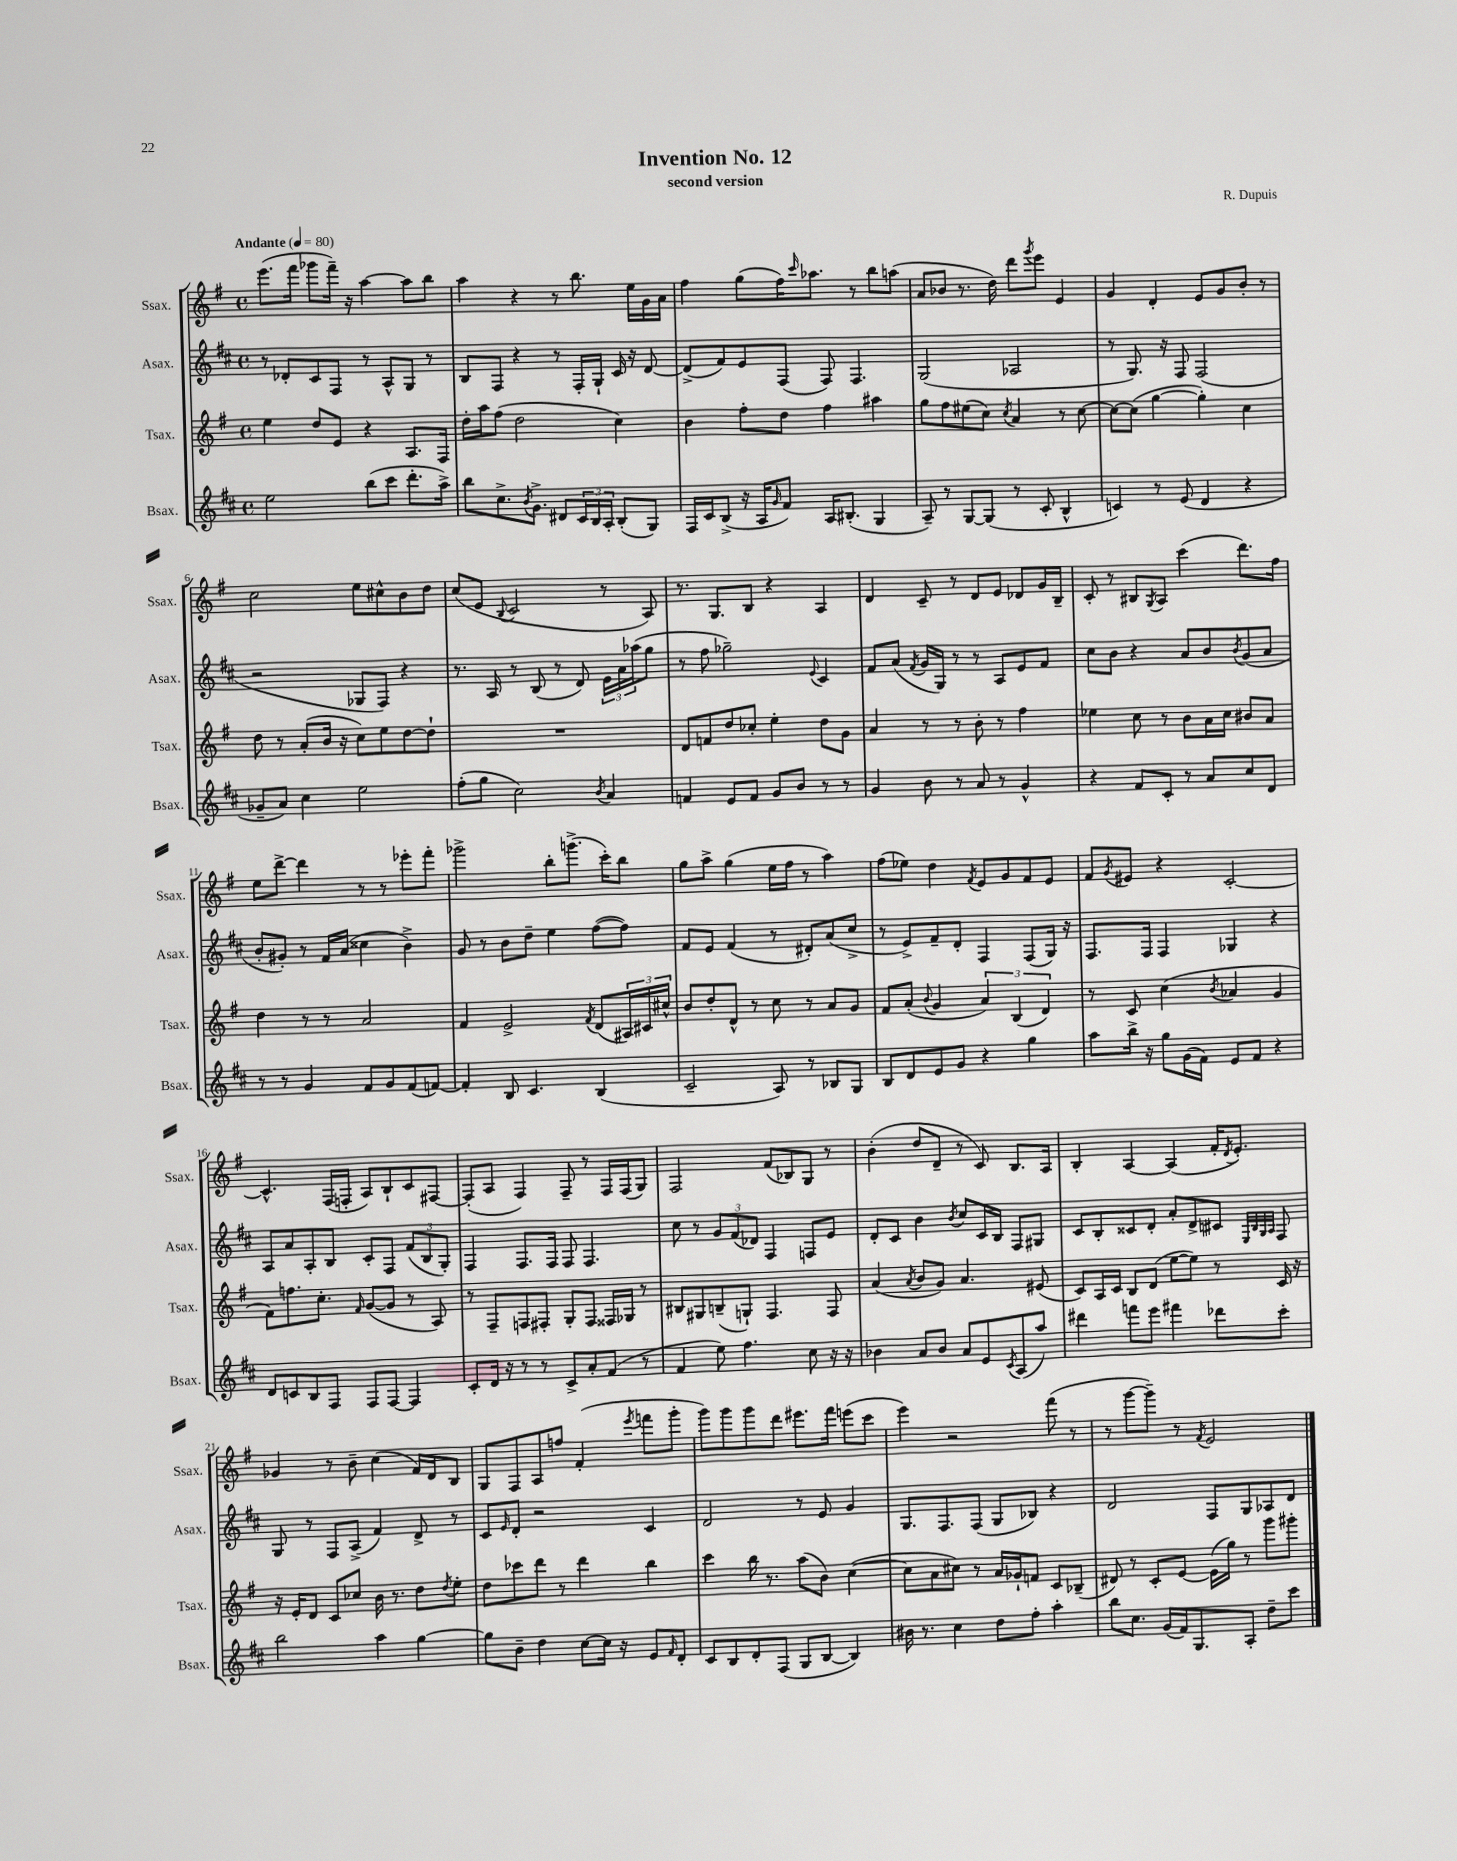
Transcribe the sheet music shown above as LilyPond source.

\header { title = "Invention No. 12" composer = "R. Dupuis" subtitle = "second version" }
<<
\new StaffGroup <<
\new Staff = "s0" \with { instrumentName = "Ssax." shortInstrumentName = "Ssax." } {
    \clef treble \key g \major \defaultTimeSignature \time 4/4 \tempo "Andante" 4 = 80
    e'''8.( fis'''16 ges'''8 fis'''16--) r16 a''4~ a''8 b''8 |
    a''4 r4 r8 b''8. e''16 g'16 a'16 |
    fis''4 g''8( fis''16) \grace { c'''16 } aes''8. r8 b''8 a''8( |
    a'8 bes'8 r8. d''16) d'''8 \acciaccatura { g'''8 } e'''8 e'4 |
    g'4 d'4-. e'8 g'8 b'8-. r8 |
    c''2 e''8 cis''8-^ b'8 d''8 |
    c''8( e'8 \appoggiatura { b8 } c'2 r8 a8) |
    r8. g8. b8 r4 a4 |
    d'4 c'8-- r8 d'8 e'8 des'8 g'16 b16-- |
    c'8-. r8 bis8 \acciaccatura { g8 } a8 c'''4( d'''8.) fis''16 |
    e''8 d'''8~-> d'''4 r8 r8 ees'''8-. fis'''8-. |
    ges'''2-> b''8-. g'''8.->( c'''16-.) b''8 |
    g''8 a''8-> g''4( e''16 fis''16 r8 a''4) |
    fis''8( ees''8) d''4 \acciaccatura { fis'8 } e'8 g'8 fis'8 e'8 |
    fis'8 \acciaccatura { g'8 } eis'8 r4 c'2~-. |
    c'4.-^ fis16( f16-. a8) b8-! c'8 fis8~ |
    fis8-.( a8 fis4) fis8-- r8 fis16 fis16( g8) |
    fis2 fis'8( bes8) g8 r8 |
    b'4-.( d''8 d'8-- r8 c'8) b8. a16 |
    b4-. a4~ a4( fis'16-. \acciaccatura { d'8 } e'8.-.) |
    ges'4 r8 b'8-- c''4( fis'16) d'16 b8 |
    g8 fis8 a8 f''8 fis'4-.( \acciaccatura { e'''8 } f'''8 g'''8-. |
    g'''8) g'''8 g'''8 d'''8 eis'''8. fis'''16 e'''8( c'''8 |
    e'''4) r2 fis'''8( r8 |
    r8 g'''8~ g'''8--) r8 \acciaccatura { fis'8 } e'2 \bar "|." |
}
\new Staff = "s1" \with { instrumentName = "Asax." shortInstrumentName = "Asax." } {
    \clef treble \key d \major \defaultTimeSignature \time 4/4
    r8 des'8-. cis'8 fis8 r8 a8-^ g8 r8 |
    b8 fis8 r4 r8 fis16-. g16-! cis'16 r16 d'8~ |
    d'8->( fis'8) e'8 fis8( fis8) fis4. |
    g2( aes2 |
    r8 g8.) r16 fis8 fis2( |
    r2 ges8 fis8) r4 |
    r8. a16 r8 b8( r8 d'8) \tuplet 3/2 { e'16 a'16 aes''16( } g''8 |
    r8 fis''8 ges''2--) \appoggiatura { e'8 } cis'4 |
    fis'8 a'8( \acciaccatura { fis'8 } g'16 g16) r8 r8 a8 e'8 fis'8 |
    cis''8 b'8 r4 a'8 b'8 \acciaccatura { b'8 } g'8( a'8 |
    b'8-. gis'8-.) r8 fis'16 a'16( cisis''4 b'4->) |
    g'8 r8 b'8 d''8-- e''4 fis''8~( fis''8) |
    fis'8 e'8 fis'4( r8 dis'8-.) a'8( cis''8-> |
    r8 e'8->) fis'8-- d'8-. fis4 fis8( g16) r16 |
    fis8. fis16 fis4 ges4 r4 |
    a8 a'8 a8-. b8 cis'8-. fis8 \tuplet 3/2 { fis'8( b8 g8-.) } |
    fis4 fis8. fis16 fis8 fis4. |
    cis''8 r8 \tuplet 3/2 { g'8 fis'8( des'8) } fis4 f8 e'8 |
    d'8-. cis'8 b'4 \acciaccatura { b'8 } cis''8 cis'16 b16 fis8 gis8 |
    cis'8 b8-. cisis'8 d'8-. a'8-. d'8-> cis'8 \grace { e32 b32 g32 a32 } fis8 |
    g8 r8 fis8 a8->( fis'4) d'8-> r8 |
    cis'8 \grace { e'16 } d'8-. r2 cis'4 |
    d'2 r8 e'8 g'4 |
    g8. fis8. fis8( g8 bes8) r4 |
    d'2 fis8 g8 aes8 d'8 \bar "|." |
}
\new Staff = "s2" \with { instrumentName = "Tsax." shortInstrumentName = "Tsax." } {
    \clef treble \key g \major \defaultTimeSignature \time 4/4
    e''4 d''8 e'8 r4 a8. fis16 |
    d''16-. a''16 fis''8( d''2 c''4) |
    b'4 fis''8-. d''8 fis''4 ais''4 |
    g''8 fis''8 eis''8( c''8) \acciaccatura { c''8 } a'4 r8 c''8~ |
    c''8~ c''8( g''4~ g''4-.) c''4 |
    d''8 r8 a'8-.( b'16 r16 c''8) e''8 d''8~ d''8-! |
    R1 |
    d'8 f'8 d''8 ces''8-. e''4-. d''8 g'8 |
    a'4 r8 r8 b'8-. r8 fis''4 |
    ees''4 c''8 r8 b'8 a'16 c''16 bis'8 a'8 |
    d''4 r8 r8 a'2 |
    fis'4 e'2-> \acciaccatura { fis'8 } d'8( \tuplet 3/2 { ais16) cis'16 cis''16-^ } |
    b'8 d''8-. d'8-^ r8 c''8 r8 a'8 g'8 |
    fis'8 a'8-.( \appoggiatura { b'8 } g'4 \tuplet 3/2 { a'4) b4( d'4) } |
    r8 c'8 c''4( \acciaccatura { b'8 } aes'4 g'4 |
    fis'8) f''8. c''8.-. \grace { fis'16 } g'8~( g'8 r8 a8) |
    r8 fis8-- f8 fis8-. g8-. fis8 fisis16 ges16 r8 |
    bis8 gis8 b8--( g8-!) fis4. fis8 |
    a'4( \acciaccatura { a'8 } b'8 g'8) a'4. eis'8( |
    c'8) a16 c'16 b8 d'8( e''8~ e''8) r8 c'16 r16 |
    r16 e'16-. d'8 c'8 ces''8 b'16 r8. d''8 \acciaccatura { d''8 } e''8-. |
    d''8 ces'''8 d'''8 r8 d'''4 b''4 |
    c'''4 b''16 r8. a''8( b'8) c''4~( |
    c''8 a'8 cis''8) r8 a'16 ges'16-! f'8 c'8 bes8--( |
    dis'8) r8 c'8-. e'8~ e'16( g''16) r8 g'''8 gis'''8-. \bar "|." |
}
\new Staff = "s3" \with { instrumentName = "Bsax." shortInstrumentName = "Bsax." } {
    \clef treble \key d \major \defaultTimeSignature \time 4/4
    e''2 b''8( cis'''8 d'''8.-. a''16->) |
    b''8 cis''8.-> \acciaccatura { b'8 } g'8.-> dis'8 \tuplet 3/2 { cis'16 b16 a16-. } b8-.( g8) |
    fis16 cis'16 b8->( r16 a16 \grace { g'16 } fis'8) a16 bis8.-.( g4 |
    a8--) r8 g8~ g8( r8 cis'8-. b4-^ |
    c'4) r8 e'8( d'4 r4 |
    ges'8-- a'8) cis''4 e''2 |
    fis''8-.( g''8 cis''2) \acciaccatura { b'8 } a'4 |
    f'4 e'8 f'8 g'8 b'8 r8 r8 |
    g'4 b'8 r8 a'8 r8 g'4-^ |
    r4 fis'8 cis'8-. r8 a'8 cis''8 d'8 |
    r8 r8 g'4 fis'8 g'8 fis'8( f'8~) |
    f'4-. b8 cis'4. b4( |
    cis'2-- a8) r8 bes8 g8 |
    b8 d'8 e'8 g'8 r4 g''4 |
    a''8 b''16-> r16 g''8 g'16( fis'16) e'8 fis'8 r4 |
    d'8 c'8 b8 fis8 fis8 fis8~ fis4 |
    cis'8-. d'16 r16 r8 r8 cis'8-> a'8-. fis'8( r8 |
    fis'4 e''8) fis''4. cis''8 r16 r16 |
    bes'4 a'8 bes'8 a'8 e'8 \acciaccatura { cis'8 } a8( a''8) |
    dis'''4 f'''8 e'''8 fis'''4 des'''8 cis'''8-. |
    b''2 a''4 g''4~ |
    g''8 b'8-- d''4 cis''8~ cis''16 r16 e'8 \grace { fis'16 } d'8-. |
    cis'8 b8 d'8-. fis8( g8 b8~ b4) |
    bis'16 r8. cis''4 d''8 fis''8-. a''4-. |
    b''8 cis''8. g'16( fis'16) g8. a8-. d''8-- cis'''8 \bar "|." |
}
>>
>>
